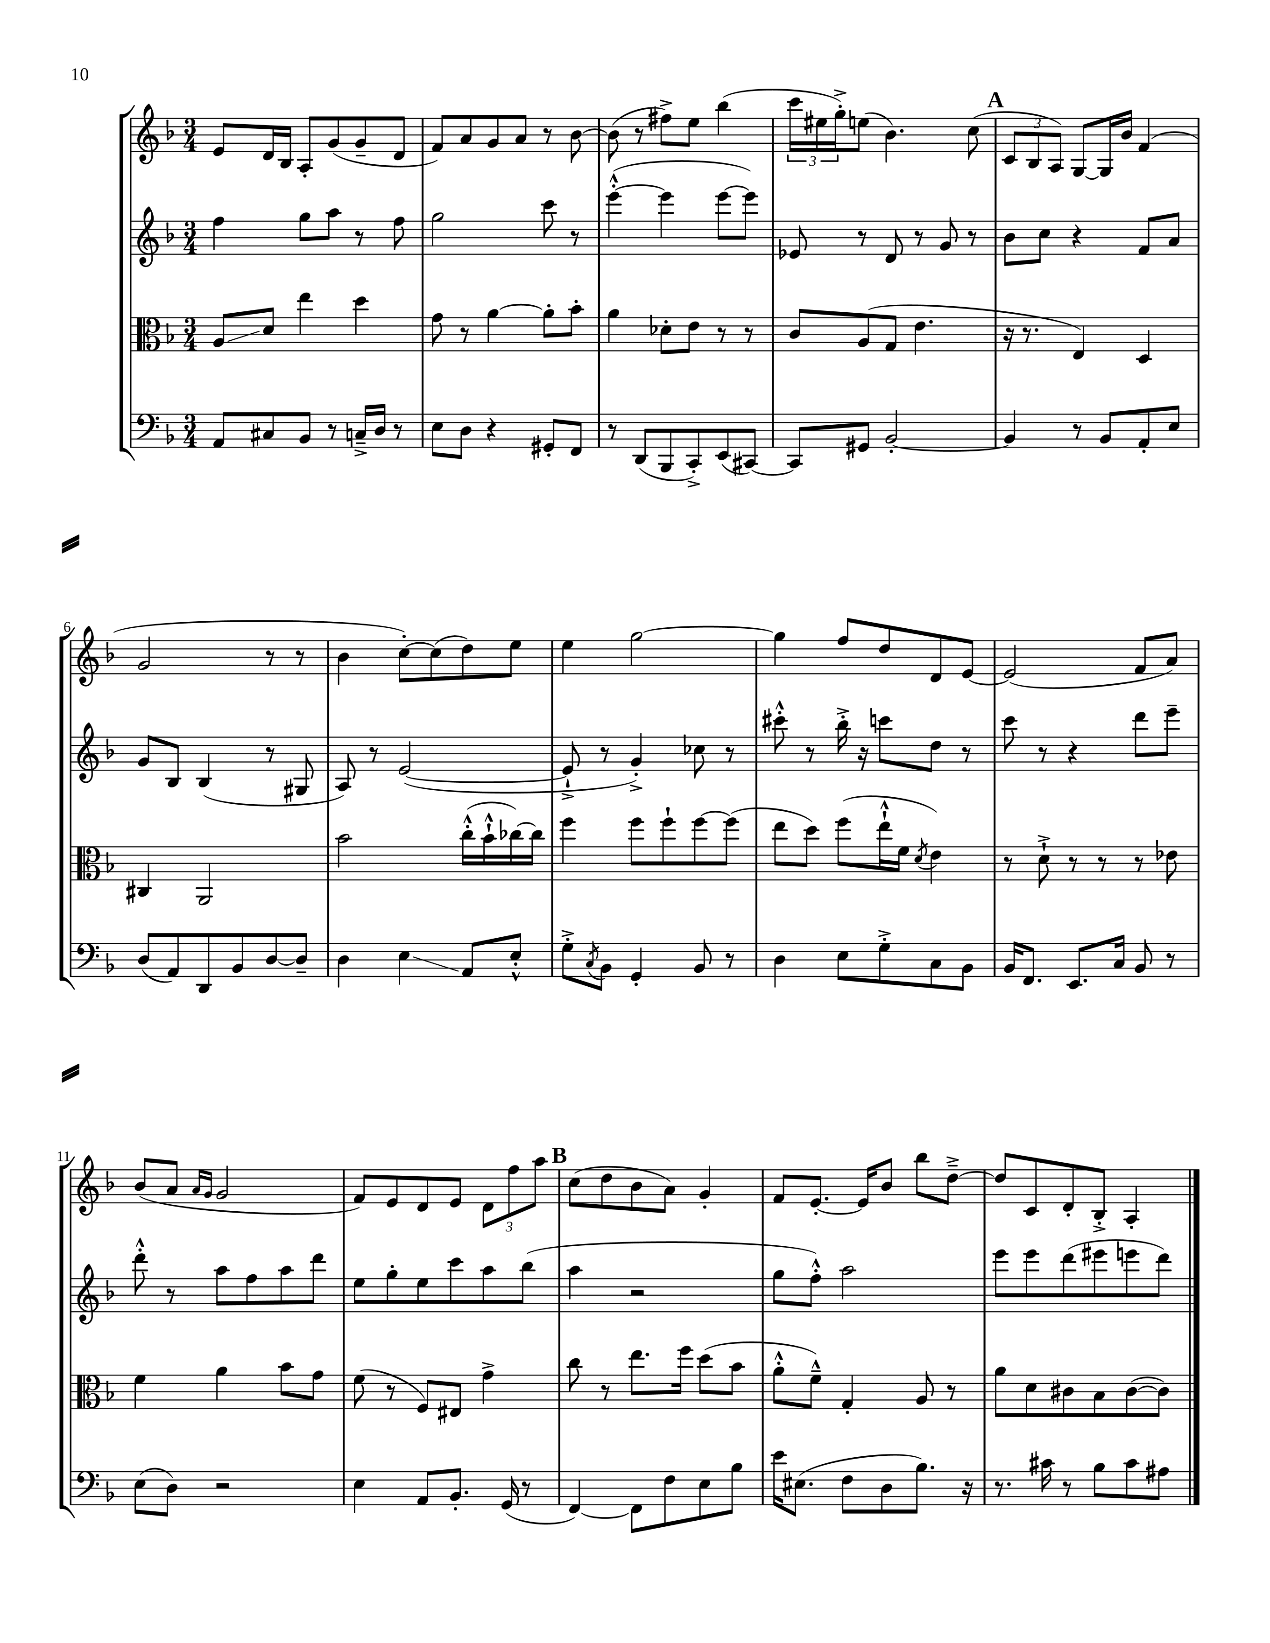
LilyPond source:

<<
\new StaffGroup <<
\new Staff = "s0" {
    \clef treble \key f \major \numericTimeSignature \time 3/4
    e'8 d'16 bes16 a8-. g'8( g'8-- d'8 |
    f'8) a'8 g'8 a'8 r8 bes'8~ |
    bes'8( r8 fis''8->) e''8 bes''4( |
    \tuplet 3/2 { c'''16 eis''16 g''16-.->) } e''8( bes'4.) c''8( |
    \mark \markup { \bold "A" } \tuplet 3/2 { c'8 bes8 a8) } g8~ g16 bes'16 f'4( |
    g'2 r8 r8 |
    bes'4 c''8~-.) c''8( d''8) e''8 |
    e''4 g''2~ |
    g''4 f''8 d''8 d'8 e'8~ |
    e'2( f'8 a'8) |
    bes'8( a'8 \grace { a'16 g'16 } g'2 |
    f'8) e'8 d'8 e'8 \tuplet 3/2 { d'8 f''8 a''8 } |
    \mark \markup { \bold "B" } c''8( d''8 bes'8 a'8) g'4-. |
    f'8 e'8.~-. e'16 bes'8 bes''8 d''8~---> |
    d''8 c'8 d'8-. bes8-.-> a4-. \bar "|." |
}
\new Staff = "s1" {
    \clef treble \key f \major \numericTimeSignature \time 3/4
    f''4 g''8 a''8 r8 f''8 |
    g''2 c'''8 r8 |
    e'''4~-.-^( e'''4 e'''8~ e'''8) |
    ees'8 r8 d'8 r8 g'8 r8 |
    \mark \markup { \bold "A" } bes'8 c''8 r4 f'8 a'8 |
    g'8 bes8 bes4( r8 gis8 |
    a8) r8 e'2~( |
    e'8-!-> r8 g'4-.->) ces''8 r8 |
    cis'''8-.-^ r8 bes''16-.-> r16 c'''8 d''8 r8 |
    c'''8 r8 r4 d'''8 e'''8-- |
    d'''8-.-^ r8 a''8 f''8 a''8 d'''8 |
    e''8 g''8-. e''8 c'''8 a''8 bes''8( |
    \mark \markup { \bold "B" } a''4 r2 |
    g''8 f''8-.-^) a''2 |
    e'''8 e'''8 d'''8( eis'''8 e'''8 d'''8) \bar "|." |
}
\new Staff = "s2" {
    \clef alto \key f \major \numericTimeSignature \time 3/4
    a8\glissando d'8 e''4 d''4 |
    g'8 r8 a'4~ a'8-. bes'8-. |
    a'4 des'8-. e'8 r8 r8 |
    c'8 a8( g8 e'4. |
    \mark \markup { \bold "A" } r16 r8. e4) d4 |
    cis4 a,2 |
    bes'2 c''16-.-^( bes'16-!-^ ces''16~) ces''16 |
    f''4 f''8 f''8-! f''8~ f''8( |
    e''8 d''8) f''8( e''16-!-^ f'16 \acciaccatura { d'8 } e'4) |
    r8 d'8-!-> r8 r8 r8 ees'8 |
    f'4 a'4 bes'8 g'8 |
    f'8( r8 f8) eis8 g'4-> |
    \mark \markup { \bold "B" } c''8 r8 e''8. f''16 d''8( bes'8 |
    a'8-.-^ f'8---^) g4-. a8 r8 |
    a'8 d'8 cis'8 bes8 cis'8~( cis'8) \bar "|." |
}
\new Staff = "s3" {
    \clef bass \key f \major \numericTimeSignature \time 3/4
    a,8 cis8 bes,8 r8 c16---> d16 r8 |
    e8 d8 r4 gis,8-. f,8 |
    r8 d,8( bes,,8 c,8-.->) e,8( cis,8~) |
    cis,8 gis,8 bes,2~-. |
    \mark \markup { \bold "A" } bes,4 r8 bes,8 a,8-. e8 |
    d8( a,8) d,8 bes,8 d8~ d8-- |
    d4 e4\glissando a,8 e8-.-^ |
    g8-.-> \acciaccatura { c8 } bes,8 g,4-. bes,8 r8 |
    d4 e8 g8-.-> c8 bes,8 |
    bes,16 f,8. e,8. c16 bes,8 r8 |
    e8( d8) r2 |
    e4 a,8 bes,8.-. g,16( r8 |
    \mark \markup { \bold "B" } f,4~) f,8 f8 e8 bes8 |
    e'16 eis8.( f8 d8 bes8.) r16 |
    r8. cis'16 r8 bes8 cis'8 ais8 \bar "|." |
}
>>
>>
